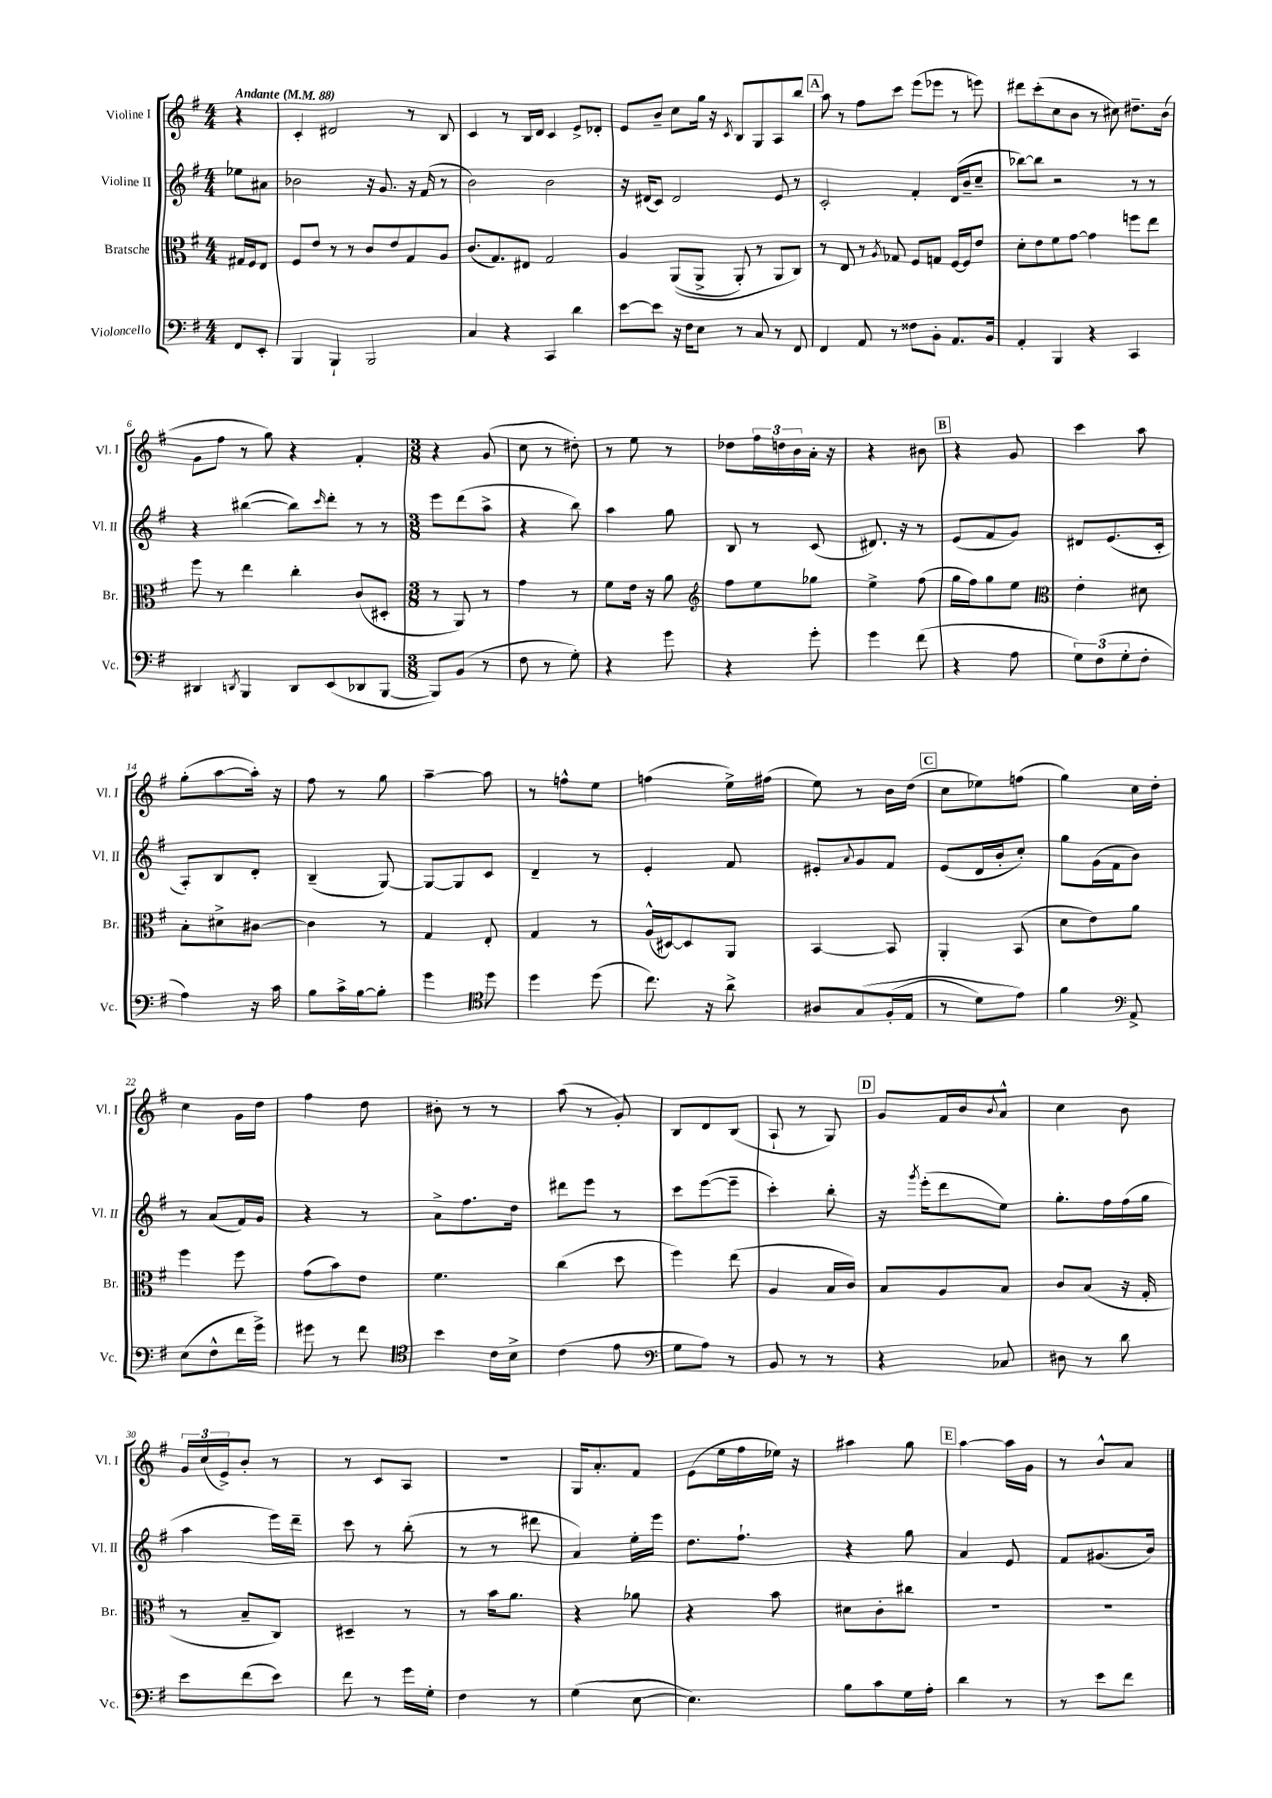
<<
\new StaffGroup <<
\new Staff = "s0" \with { instrumentName = "Violine I" shortInstrumentName = "Vl. I" } {
    \clef treble \key g \major \numericTimeSignature \time 4/4 \partial 4 \tempo "Andante" 4 = 88
    r4 |
    c'4-. dis'2 r8 b8 |
    c'4 r8 b16 d'16 c'4 e'8-> des'8-. |
    e'8 b'8-- c''8 g''16 r16 \acciaccatura { c'8 } b8 g8 a8 b''8 |
    \mark \markup { \box "A" } a''8 r8 fis''8 c'''8 e'''8( ees'''8 r8 e'''8) |
    dis'''8 c'''8-.( c''8 b'8 r8 cis''8) dis''8.-- b'16( |
    g'8 fis''8 r8 g''8) r4 fis'4-. |
    \numericTimeSignature \time 3/8 r4 g'8( |
    c''8 r8 dis''8-.) |
    r8 e''8 r8 |
    des''8 \tuplet 3/2 { fis''16 d''16 b'16 } a'16-. r16 |
    r4 bis'8 |
    \mark \markup { \box "B" } r4 g'8 |
    c'''4 a''8 |
    g''8-.( a''8~ a''16-.) r16 |
    fis''8 r8 g''8 |
    a''4~-- a''8 |
    r8 f''8-^ e''8 |
    f''4( e''16->) fis''16( |
    e''8) r8 b'16 d''16( |
    \mark \markup { \box "C" } c''8 ees''8) f''8( |
    g''4) c''16 d''16-. |
    c''4 g'16 d''16 |
    fis''4 d''8 |
    bis'8-. r8 r8 |
    a''8( r8 g'8-.) |
    b8 d'8 b8( |
    a8-! r8 g8) |
    \mark \markup { \box "D" } g'8 fis'16 b'16 \appoggiatura { b'8 } a'8-^ |
    c''4 b'8 |
    \tuplet 3/2 { g'16 c''16( e'16->) } b'8-. r8 |
    r8 c'8 a8 |
    R4. |
    g16 a'8.-. fis'8 |
    e'8( e''16 fis''16 ees''16) r16 |
    ais''4 g''8 |
    \mark \markup { \box "E" } a''4~ a''16 g'16 |
    r8 b'8-^ a'8 \bar "|." |
}
\new Staff = "s1" \with { instrumentName = "Violine II" shortInstrumentName = "Vl. II" } {
    \clef treble \key g \major \numericTimeSignature \time 4/4 \partial 4
    ees''8 ais'8 |
    bes'2 r16 g'8. r16 fis'16( r8 |
    b'2) b'2 |
    r16 dis'16( c'8) dis'2 e'8 r8 |
    \mark \markup { \box "A" } c'2-. fis'4-. d'16( b'16-- c''8-- |
    bes''8~) bes''8 r2 r8 r8 |
    r4 bis''4~( bis''8) \grace { c'''16 } d'''8-. r8 r8 |
    \numericTimeSignature \time 3/8 e'''8 d'''8( a''8-> |
    r4 b''8) |
    a''4 g''8 |
    b8 r8 c'8( |
    dis'8.) r16 r8 |
    \mark \markup { \box "B" } e'8( fis'8 g'8) |
    dis'8 e'8.( c'16-. |
    a8-.) b8 d'8-. |
    b4--( g8~) |
    g8~ g8 c'8 |
    d'4-- r8 |
    e'4-. fis'8 |
    eis'8-. \appoggiatura { a'8 } g'8 fis'8 |
    \mark \markup { \box "C" } e'8( d'16 b'16-. c''8-.) |
    g''8 g'16( fis'16 b'8) |
    r8 a'8( fis'16) g'16 |
    r4 r8 |
    a'8-> fis''8. d''16 |
    dis'''8 e'''8 r8 |
    c'''8 e'''8~( e'''8-- |
    c'''4-.) b''8-. |
    \mark \markup { \box "D" } r16 \acciaccatura { g'''8 } e'''16-.( d'''8 e''8) |
    g''8.-. fis''16 fis''16( g''16 |
    a''4 e'''16) d'''16-- |
    c'''8 r8 b''8-.( |
    r8 r8 dis'''8 |
    a'4) e''16-. e'''16 |
    d''8. fis''8.-! |
    r4 g''8 |
    \mark \markup { \box "E" } a'4 e'8 |
    fis'8 gis'8.( b'16) \bar "|." |
}
\new Staff = "s2" \with { instrumentName = "Bratsche" shortInstrumentName = "Br." } {
    \clef alto \key g \major \numericTimeSignature \time 4/4 \partial 4
    gis16 fis16 e8 |
    fis8 e'8 r8 r8 c'8 e'8 g8 a8 |
    c'8.( g8.) eis8 g2 |
    a4 a,8(\( a,8-> a,8-.) r8 a,8 c8\) |
    \mark \markup { \box "A" } r8 e8 r8 \acciaccatura { a8 } ges8 fis8 g8 fis16~ fis16 e'8 |
    d'8-. e'8 fis'8 g'8~ g'4 f''8 e''8 |
    fis''8 r8 e''4 c''4-. c'8( dis8-. |
    \numericTimeSignature \time 3/8 r8 a,8) r8 |
    g'4 r8 |
    fis'8 e'16 r16 a'8 |
    \clef treble fis''8 e''8 ges''8 |
    e''4-> fis''8( |
    \mark \markup { \box "B" } g''16 fis''16) g''8 e''8 |
    \clef alto e'4-. dis'8 |
    b8-. dis'8-> cis'8~ |
    cis'4 r8 |
    g4 e8-. |
    g4 r8 |
    a16-^( dis16~) dis8 a,8 |
    b,4~ b,8 |
    \mark \markup { \box "C" } a,4-. b,8( |
    d'8 e'8) a'8 |
    fis''4 fis''8 |
    g'8( b'8) e'8 |
    fis'4. |
    c''4( d''8 |
    fis''4) e''8( |
    a4 b16 c'16) |
    \mark \markup { \box "D" } b8 a8 b8 |
    c'8 b8( r16 g16-. |
    r8 b8-- c8) |
    dis4-- r8 |
    r8 b'16 a'8. |
    r4 aes'8 |
    r4 b'8 |
    dis'8 c'8-. cis''8 |
    \mark \markup { \box "E" } R4. |
    R4. \bar "|." |
}
\new Staff = "s3" \with { instrumentName = "Violoncello" shortInstrumentName = "Vc." } {
    \clef bass \key g \major \numericTimeSignature \time 4/4 \partial 4
    fis,8 e,8-. |
    b,,4 b,,4-! b,,2 |
    c4 r4 c,4 d'4 |
    e'8~ e'8 r16 fis16 e8 r8 c8 r8 fis,8 |
    \mark \markup { \box "A" } fis,4 a,8 r8 fisis8 b,8-. a,8. b,16 |
    a,4-. b,,4 r4 c,4 |
    dis,4 \acciaccatura { d,8 } b,,4 d,8 e,8( des,8 b,,8~ |
    \numericTimeSignature \time 3/8 b,,8) b,8( r8 |
    fis8 r8 g8-.) |
    r4 g'8 |
    r4 g'8-. |
    g'4 fis'8( |
    \mark \markup { \box "B" } r4 a8 |
    \tuplet 3/2 { g8) fis8( g8-. } fis8-. |
    a4) r16 c'16 |
    b8 c'16-> b16~ b8-. |
    g'4 \clef tenor d''8 |
    d''4 d''8( |
    c''8.) r16 a'8-> |
    ais8 g8\( fis16-.( e16 |
    \mark \markup { \box "C" } r8 d'8) e'8\) |
    fis'4 \clef bass a,8-> |
    e8( fis8-^ fis'16 g'16->) |
    gis'8 r8 fis'8 |
    \clef tenor b'4 c'16 b16-> |
    c'4( e'8 |
    \clef bass g8 a8) r8 |
    b,8 r8 r8 |
    \mark \markup { \box "D" } r4 ces8 |
    dis8 r8 d'8 |
    e'8 fis'8( e'8) |
    fis'8 r8 g'16 g16-. |
    fis4 r8 |
    g4( e8~ |
    e4.) |
    b8 c'8 g16 a16-. |
    \mark \markup { \box "E" } d'4 r8 |
    r8 e'8 fis'8 \bar "|." |
}
>>
>>
